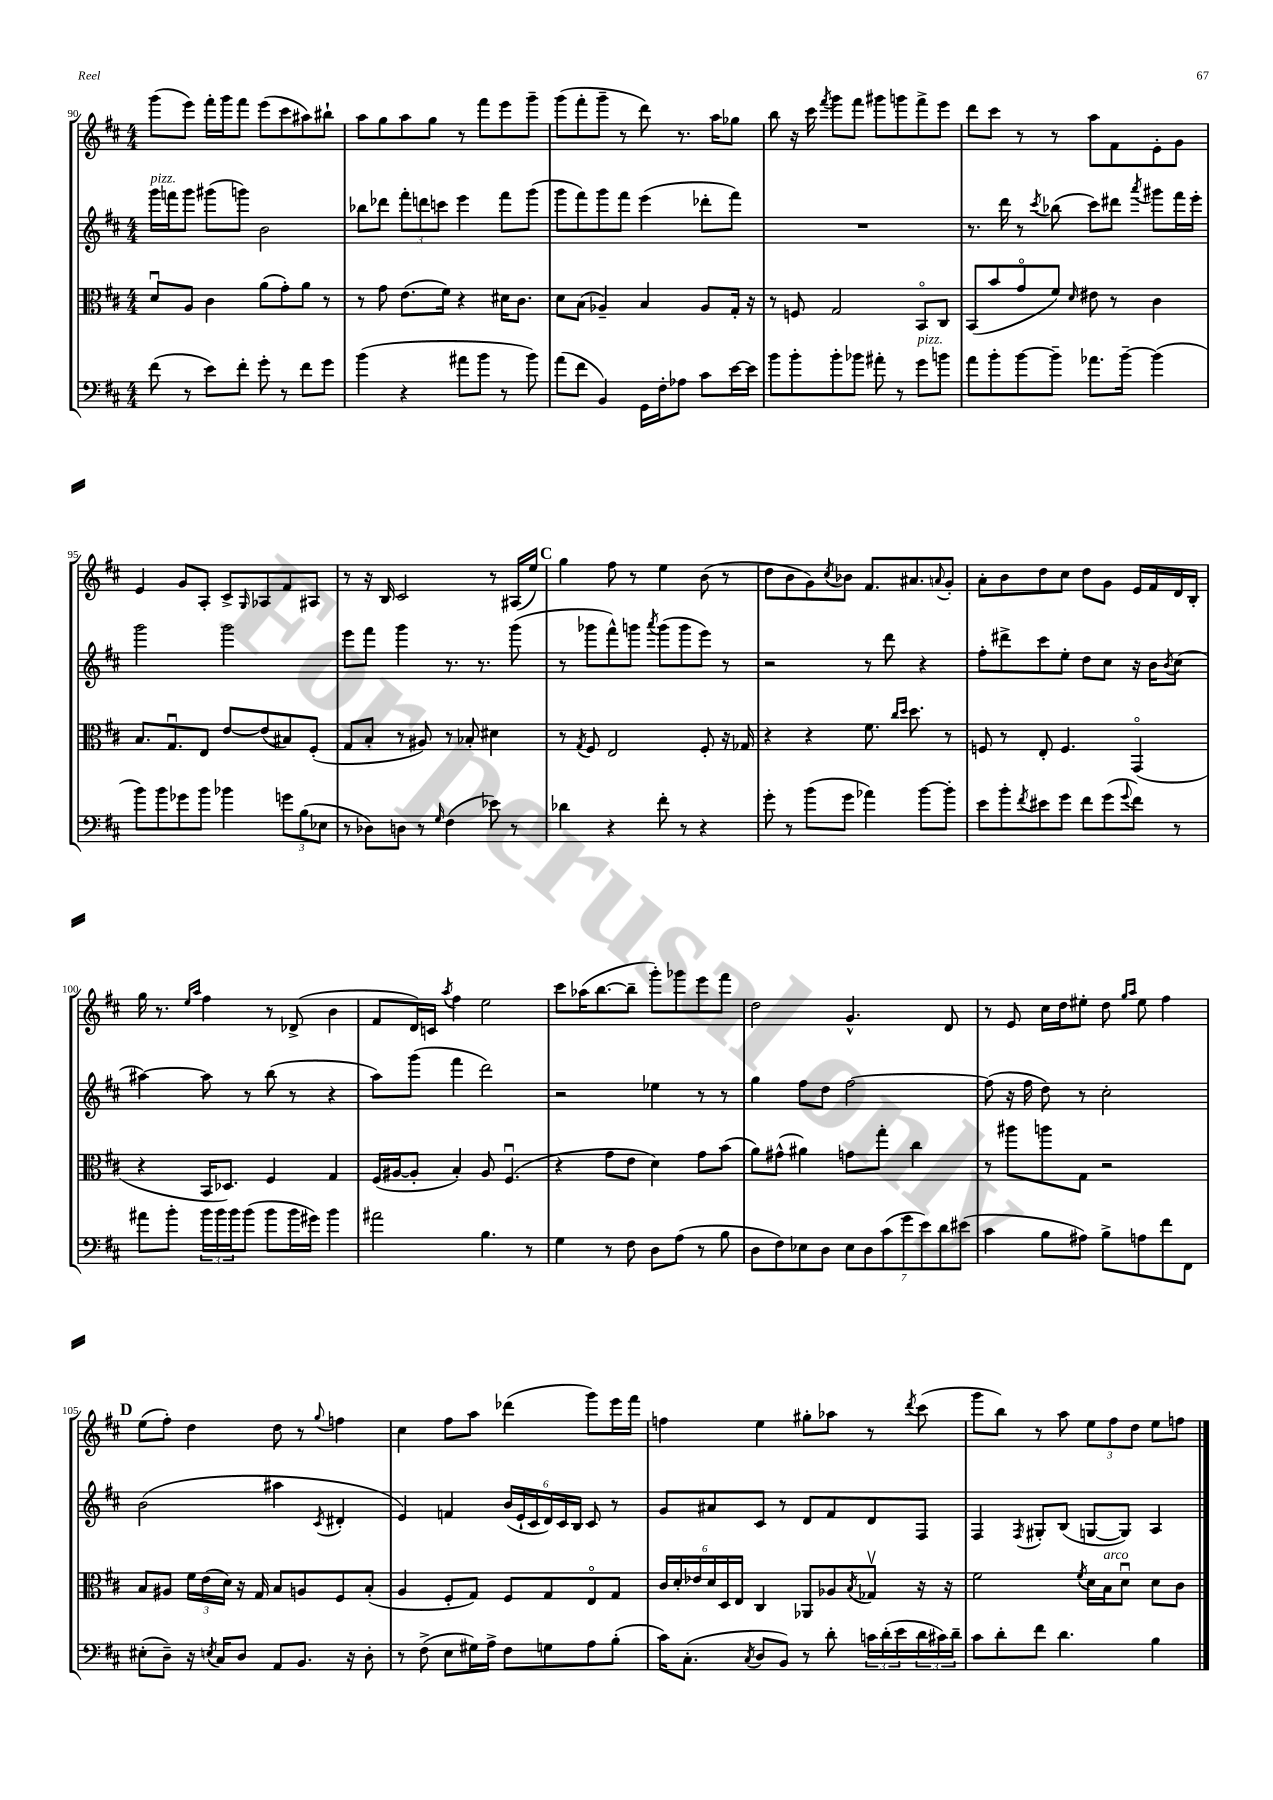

**kern	**kern	**kern	**kern
*staff4	*staff3	*staff2	*staff1
*clefF4	*clefC3	*clefG2	*clefG2
*k[f#c#]	*k[f#c#]	*k[f#c#]	*k[f#c#]
*M4/4	*M4/4	*M4/4	*M4/4
(8f#	8du	16ggg	(8ggg
.	.	16fff	.
8r	8A	8ggg	8eee)
8e)	4c#	(8ggg#	16fff#'
.	.	.	16ggg
8f#'	.	8ggg)	8fff#
8g'	(8a	2b	(8eee
8r	8g')	.	8ccc#
8f#	8a	.	8aa#)
8g	8r	.	8bb#`
=	=	=	=
(4b	8r	8bb-	8aa
.	8g	8ddd-	8gg
4r	(8.e	12fff#'	8aa
.	.	12ddd	.
.	.	.	8gg
.	.	12ccc	.
.	16f#)	.	.
8a#	4r	4eee	8r
8b	.	.	8fff#
8r	16d#	8fff#	8eee
.	8.c#	.	.
8b)	.	(8ggg	8ggg~
=	=	=	=
(8a	8d	8ggg	(8ggg
8f#	(8B	8fff#)	8fff#'
4BB)	4A-~)	8ggg	8ggg~
.	.	8fff#	8r
16GG	4B	(4eee	8ddd)
16F#'	.	.	.
8A-	.	.	8.r
8c#	8A-	8ddd-'	.
.	.	.	16aa
[16e	16G'	8fff#)	8gg-
16e]	16r	.	.
=	=	=	=
8b	8r	1r	8bb
8b'	8F	.	16r
.	.	.	16ccc#
.	.	.	8qfff#
8b'	2G	.	8ggg
8b-	.	.	8fff#
8a#'	.	.	8ggg#
8r	.	.	8ggg
8g	8BBo	.	8fff#^
8b	8C#	.	8eee
=	=	=	=
8a	(8BB	8.r	8ddd
8b'	8b	.	8ccc#
.	.	16ddd	.
[8b	8go	8r	8r
.	.	8qccc#	.
8b~]	8f#)	(8bb-	8r
.	16qqd	.	.
8.a-	8e#	8ccc#)	8aa
.	8r	8ddd#	8f#
[16b~	.	.	.
.	.	8qaaa	.
(4b]	4c#	8ggg#	8e'
.	.	16fff#	8g
.	.	16eee'	.
=	=	=	=
8b)	8.B	2ggg	4e
8b	.	.	.
.	8.Gu	.	.
8g-	.	.	8g
8b	8E	.	8A'
4b-	[8e	2ggg	8c#^
.	.	.	16qqG
.	(8e]	.	8A-
12g	8B#)	.	8f#
(12B	.	.	.
.	(8F#'	.	8A#
12E-	.	.	.
=	=	=	=
8r	8G	8eee	8r
8D-)	8B'	8fff#	16r
.	.	.	16B
8D	8r	4ggg	2c#
8r	8A#)	.	.
16qqG	.	.	.
(4F#	8r	8.r	.
.	8B-'	.	.
.	.	8.r	.
8e-)	4d#	.	8r
8r	.	(8ggg	(16A#
.	.	.	16ee)
=	=	=	=
4d-	8r	8r	4gg
.	8qG	.	.
.	8F#	8ggg-	.
4r	2E	8fff#^^)	8ff#
.	.	8ggg	8r
.	.	8qaaa	.
8f#'	.	(8ggg	4ee
8r	.	8ggg	.
4r	8F#'	8eee)	(8b
.	16r	8r	8r
.	16G-	.	.
=	=	=	=
8g'	4r	2r	8dd
8r	.	.	8b
(8b	4r	.	8g)
.	.	.	8qcc#
8g	.	.	8b-
4a-)	8.f#	8r	8.f#
.	.	8ddd	.
.	16qqcc#	.	.
.	16qqdd	.	.
.	8.dd	.	8.a#
[8b	.	4r	.
.	.	.	8qqa
8b']	8r	.	8g'
=	=	=	=
8e	8F	8ff#'	8a'
8b'	8r	8ddd#^	8b
8qf#	.	.	.
8e#	8E'	8ccc#	8dd
8g	4.F	8ee'	8cc#
8f#	.	8dd	8dd
(8g	.	8cc#	8g
8qqg	.	.	.
8f#)	(4GGo	16r	16e
.	.	16b	16f#
.	.	8qb	.
8r	.	(8cc#	16d
.	.	.	16B'
=	=	=	=
8a#	4r	[4aa#)	16gg
.	.	.	8.r
8b'	.	.	.
.	.	.	16qqee
.	.	.	16qqaa
24b	16BB	8aa#]	4ff#
24b	.	.	.
.	8.D-)	.	.
24b	.	.	.
(8b	.	8r	.
8b	4F#	(8bb	8r
16b	.	8r	(8d-^
16g#)	.	.	.
4b	4G	4r	4b
=	=	=	=
2a#	(16F#	8aa)	8f#
.	[16A#	.	.
.	8A#']	(8ggg	16d)
.	.	.	16c
.	.	.	8qaa
.	4B')	4fff#	4ff#
4.B	8A#	2ddd)	2ee
.	(4.F#u	.	.
8r	.	.	.
=	=	=	=
4G	4r	2r	8ccc#
.	.	.	(16aa-
.	.	.	[8.bb
8r	8g	.	.
8F#	8e	.	8bb~]
8D	4d)	4ee-	8ggg')
(8A	.	.	8ggg-
8r	8g	8r	8eee
8B	(8b	8r	8fff#
=	=	=	=
8D	8a)	4gg	2dd
8F#)	(8g#^^	.	.
8E-	4a#)	8ff#	.
8D	.	8dd	.
14E-	8g	[2ff#	4.g^^
14D	.	.	.
.	8gg'	.	.
(14c#	.	.	.
14g	.	.	.
.	4cc#	.	.
14e)	.	.	.
14d	.	.	.
.	.	.	8d
(14e#	.	.	.
=	=	=	=
4c#	8r	(8ff#]	8r
.	8aa#	16r	8e
.	.	16ff#	.
8B	8aa	8dd)	16cc#
.	.	.	16dd
8A#)	8G	8r	8ee#'
8B^	2r	2cc#'	8dd
.	.	.	16qqgg
.	.	.	16qqaa
8A	.	.	8ee#
8f#	.	.	4ff#
8FF#	.	.	.
=	=	=	=
(8E#'	8B	(2b	(8ee
8D~)	8A#	.	8ff#')
16r	24f#	.	4dd
.	(24e	.	.
8qE	.	.	.
16C#	.	.	.
.	24d)	.	.
8D	16r	.	.
.	16G	.	.
8AA	8B	4aa#	8dd
8.BB	8A	.	8r
.	.	8qc#	8qqgg
.	8F#	4d#'	4ff
16r	.	.	.
8D'	(8B'	.	.
=	=	=	=
8r	4A	4e)	4cc#
(8F#^	.	.	.
8E	8F#'	4f	8ff#
16G#)	8G)	.	8aa
16A^	.	.	.
8F#	8F#	(24b	(4ddd-
.	.	24e`	.
.	.	24c#	.
8G	8G	24d)	.
.	.	24c#	.
.	.	24B	.
8A	8Eo	8c#	8ggg)
(8B'	8G	8r	16eee
.	.	.	16fff#
=	=	=	=
16c#)	24c#	8g	4ff
.	24d'	.	.
(8.C#'	.	.	.
.	24e-	.	.
.	24d	8a#	.
.	24D	.	.
.	24E	.	.
8qC#	.	.	.
8D	4C#	8c#	4ee
8BB)	.	8r	.
8r	8AA-	8d	8gg#'
8d'	8A-	8f#	8aa-
.	8qB	.	.
24c	8G-v	8d	8r
(24d'	.	.	.
24e	.	.	.
.	.	.	8qddd
24d	16r	8F#	(8ccc#
24c#)	.	.	.
.	16r	.	.
24d~	.	.	.
=	=	=	=
8c#	2f#	4F#	8ggg
8d'	.	.	8bb)
.	.	8qF#	.
8f#	.	8G#'	8r
4.d	.	(8B	8aa
.	8qf#	.	.
.	16d	[8G	12ee
.	16B	.	.
.	.	.	12ff#
.	8du	8G])	.
.	.	.	12dd
4B	8d	4A	8ee
.	8c#	.	8ff
==	==	==	==
*-	*-	*-	*-
